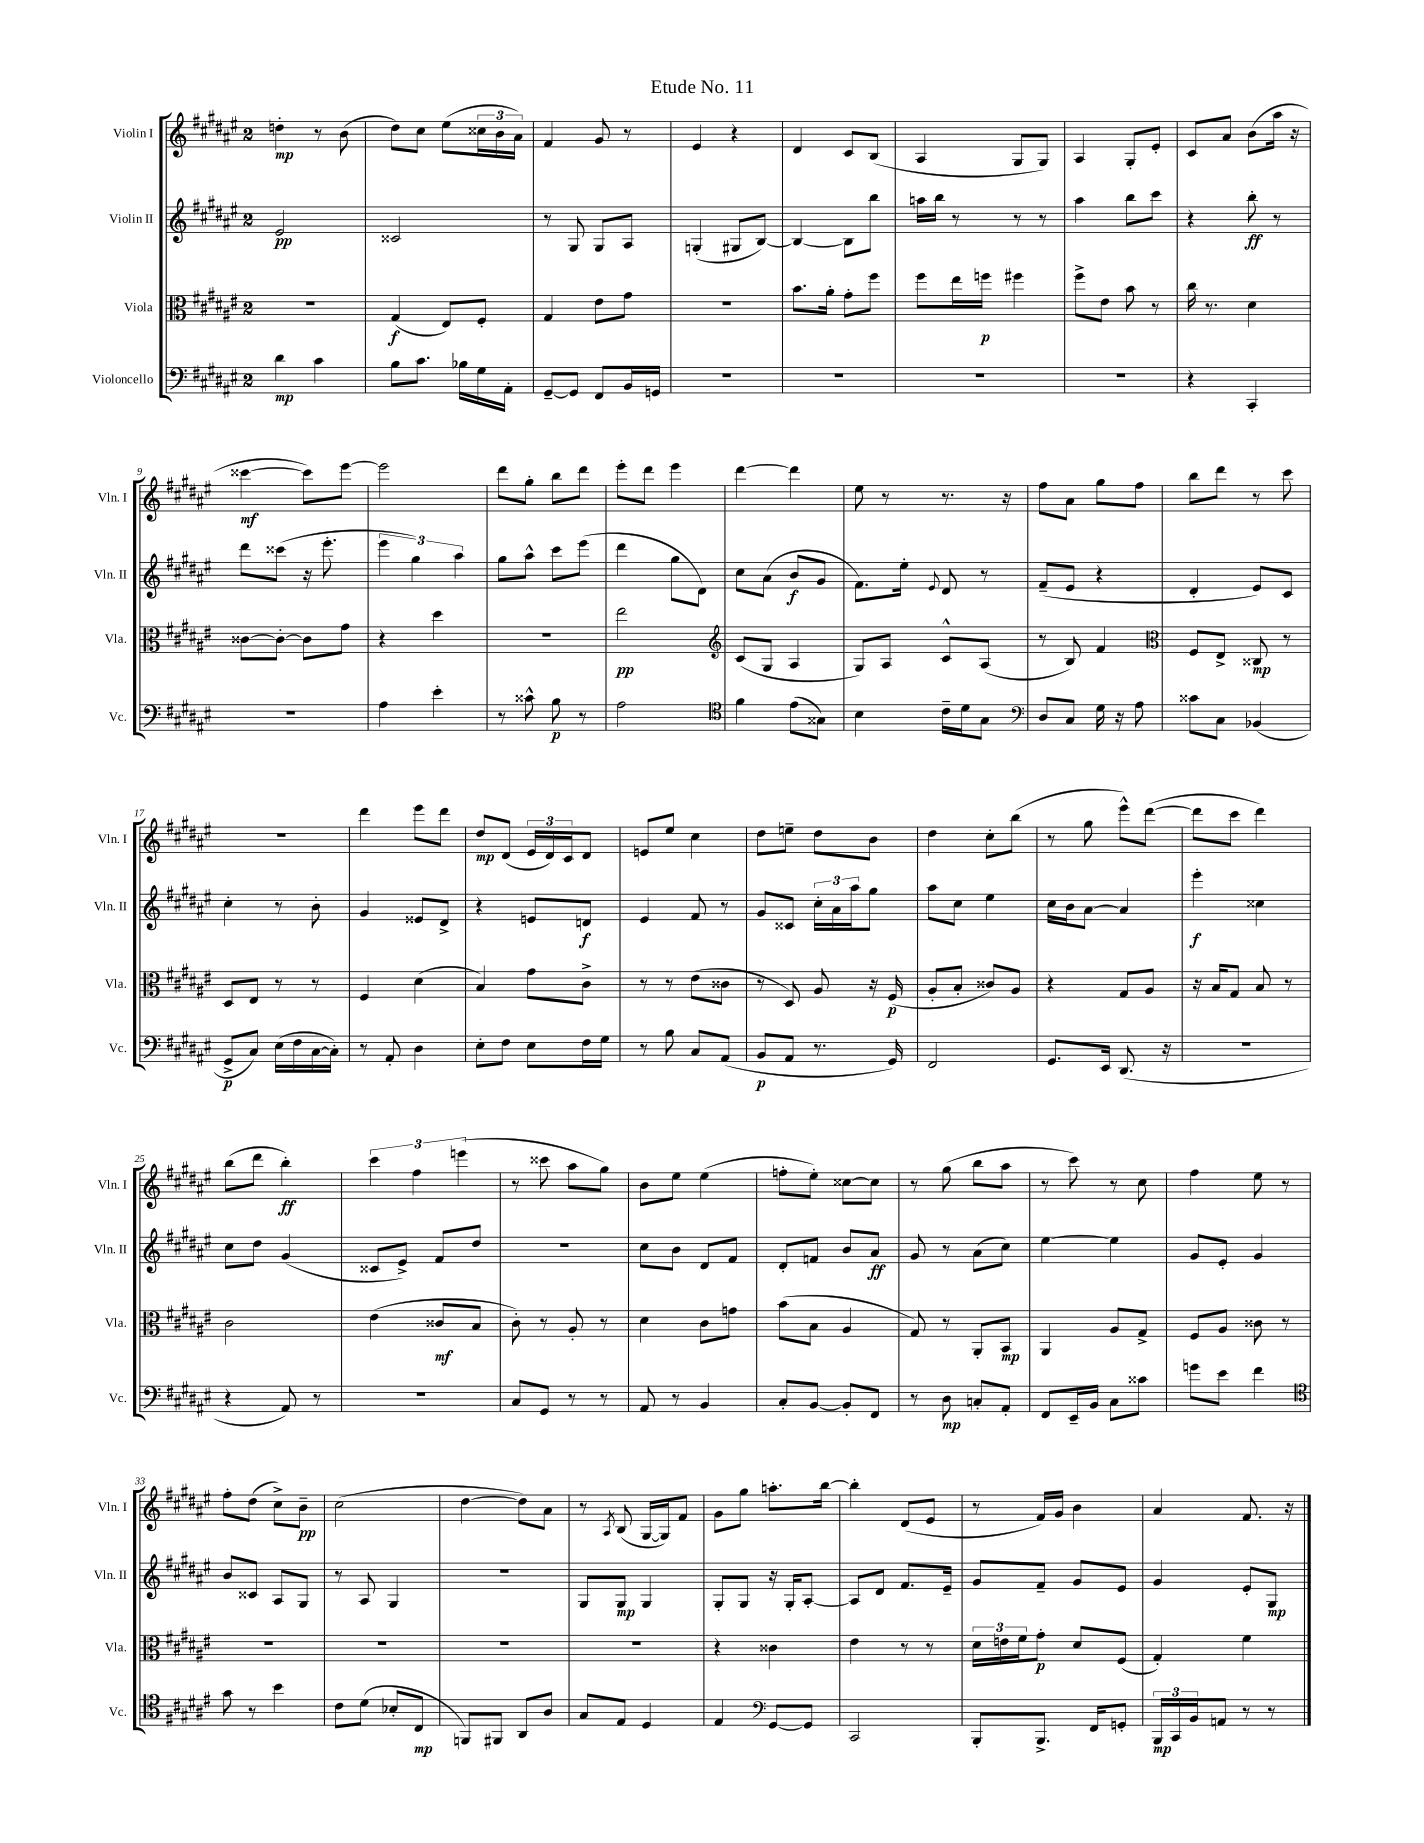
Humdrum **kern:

**kern	**kern	**kern	**kern
*staff4	*staff3	*staff2	*staff1
*clefF4	*clefC3	*clefG2	*clefG2
*k[f#c#g#d#a#e#]	*k[f#c#g#d#a#e#]	*k[f#c#g#d#a#e#]	*k[f#c#g#d#a#e#]
*M2/4	*M2/4	*M2/4	*M2/4
4d#	2r	2e#	4dd'
4c#	.	.	8r
.	.	.	(8b
=	=	=	=
8B	(4G#	2c##	8dd#)
8.c#	.	.	8cc#
.	8E#)	.	(8ee#
16B-	.	.	.
16G#	8F#'	.	24cc##
.	.	.	24b
16AA#'	.	.	.
.	.	.	24a#)
=	=	=	=
[8GG#~	4G#	8r	4f#
8GG#]	.	8G#	.
8FF#	8e#	8G#	8g#
16BB	8g#	8A#	8r
16GG	.	.	.
=	=	=	=
2r	2r	(4G'	4e#
.	.	8G#	4r
.	.	[8B)	.
=	=	=	=
2r	8.b	4B_	4d#
.	16a#'	.	.
.	8g#'	8B]	8c#
.	8ff#	8bb	(8B
=	=	=	=
2r	8ff#	16aa	4A#
.	.	16bb	.
.	16ee#	8r	.
.	16ff	.	.
.	4ff#	8r	8G#
.	.	8r	8G#)
=	=	=	=
2r	8ff#^	4aa#	4A#
.	8e#	.	.
.	8b	8bb	8G#'
.	8r	8ccc#	8e#'
=	=	=	=
4r	16cc#	4r	8c#
.	8.r	.	.
.	.	.	8a#
4CC#'	4d#	8bb'	(8b
.	.	8r	16aa#
.	.	.	16r
=	=	=	=
2r	[8c##	8ddd#	[4ccc##
.	8c##'_	(8ccc##	.
.	8c##]	16r	8ccc##])
.	.	8.eee#'	.
.	8g#	.	[8eee#
=	=	=	=
4A#	4r	6eee#	2eee#]
.	.	6gg#)	.
4e#'	4dd#	.	.
.	.	6aa#	.
=	=	=	=
8r	2r	8gg#	8ddd#
8c##^^	.	8aa#^^	8gg#'
8B	.	8ccc#	8bb
8r	.	(8eee#	8ddd#
=	=	=	=
2A#	2ee#	4ddd#	8eee#'
.	.	.	8ddd#
.	.	8gg#	4eee#
.	.	8d#)	.
=	=	=	=
*clefC4	*clefG2	*	*
4f#	(8c#	8cc#	[4ddd#
.	8G#	(8a#	.
(8e#	4A#	8b	4ddd#]
8G##)	.	8g#	.
=	=	=	=
4B	8G#)	8.f#)	8ee#
.	8A#	.	8r
.	.	16ee#'	.
.	.	8qqe#	.
16c#~	8c#^^	8d#	8.r
16d#	.	.	.
8G#	(8A#	8r	.
.	.	.	16r
=	=	=	=
*clefF4	*	*	*
8D#	8r	(8f#~	8ff#
8C#	8B)	8e#	8a#
16G#	4f#	4r	8gg#
16r	.	.	.
8A#	.	.	8ff#
=	=	=	=
*	*clefC3	*	*
8c##	8F#	4d#'	8bb
8C#	8E#^	.	8ddd#
(4BB-	8C##	8e#)	8r
.	8r	8c#	8ccc#
=	=	=	=
8GG#^	8D#	4cc#'	2r
8C#)	8E#	.	.
(16E#	8r	8r	.
16F#	.	.	.
[16C#	8r	8b'	.
16C#'])	.	.	.
=	=	=	=
8r	4F#	4g#	4ddd#
8AA#'	.	.	.
4D#	(4d#	8e##	8eee#
.	.	8d#^	8ddd#
=	=	=	=
8E#'	4B)	4r	8dd#
8F#	.	.	(8d#
8E#	8g#	8e	24e#
.	.	.	24d#)
.	.	.	24c#
16F#	8c#^	8d	8d#
16G#	.	.	.
=	=	=	=
8r	8r	4e#	8e
8B	8r	.	8ee#
8C#	(8e#	8f#	4cc#
(8AA#	8c##	8r	.
=	=	=	=
8BB	8r	8g#	8dd#
8AA#	8D#)	8c##	8ee~
8.r	8A#	24cc#'	8dd#
.	.	24a#	.
.	.	24aa#	.
.	16r	8gg#	8b
16GG#)	(16F#	.	.
=	=	=	=
2FF#	8A#'	8aa#	4dd#
.	8B'	8cc#	.
.	8c##)	4ee#	8cc#'
.	8A#	.	(8bb
=	=	=	=
8.GG#	4r	16cc#	8r
.	.	16b	.
.	.	[8a#	8gg#
16EE#	.	.	.
(8.DD#	8G#	4a#]	8eee#^^)
.	8A#	.	([8ddd#
16r	.	.	.
=	=	=	=
2r	16r	4eee#'	8ddd#]
.	16B	.	.
.	8G#	.	8ccc#
.	8B	4cc##	4ddd#)
.	8r	.	.
=	=	=	=
4r	2c#	8cc#	(8bb
.	.	8dd#	8ddd#
8AA#)	.	(4g#	4bb')
8r	.	.	.
=	=	=	=
2r	(4e#	8c##	6ccc#
.	.	8e#^)	.
.	.	.	6ff#
.	8c##	8f#	.
.	.	.	(6eee
.	8B	8dd#	.
=	=	=	=
8C#	8c#')	2r	8r
8GG#	8r	.	8ccc##
8r	8A#'	.	8aa#
8r	8r	.	8gg#)
=	=	=	=
8AA#	4d#	8cc#	8b
8r	.	8b	8ee#
4BB	8c#	8d#	(4ee#
.	8g	8f#	.
=	=	=	=
8C#'	(8b	8d#'	8ff'
[8BB	8B	8f	8ee#')
8BB']	4A#	8b	[8cc##
8FF#	.	8a#	8cc##]
=	=	=	=
8r	8G#)	8g#	8r
8D#	8r	8r	(8gg#
8C'	8AA#'	(8a#	8bb
8AA#'	8BB	8cc#)	8aa#
=	=	=	=
8FF#	4AA#	[4ee#	8r
16EE#~	.	.	8ccc#)
16BB	.	.	.
8C#	8A#	4ee#]	8r
8c##	8G#^	.	8cc#
=	=	=	=
8g	8F#	8g#	4ff#
8e#	8A#	8e#'	.
4f#	8c##	4g#	8ee#
.	8r	.	8r
=	=	=	=
*clefC4	*	*	*
8g#	2r	8b	8ff#'
8r	.	8c##	(8dd#
4b	.	8A#	8cc#^)
.	.	8G#	8b~
=	=	=	=
8c#	2r	8r	(2cc#
(8d#	.	8A#	.
8B-'	.	4G#	.
8C#	.	.	.
=	=	=	=
8FF)	2r	2r	[4dd#
8FF#	.	.	.
8AA#	.	.	8dd#])
8A#	.	.	8a#
=	=	=	=
8G#	2r	8G#	8r
.	.	.	8qA#
8E#	.	8G#	(8B
4D#	.	4G#	[16G#
.	.	.	16G#])
.	.	.	8f#
=	=	=	=
4E#	4r	8G#'	8g#
.	.	8G#	8gg#
*clefF4	*	*	*
[8GG#	4c##	16r	8.aa'
.	.	16G#'	.
8GG#]	.	[8A#'	.
.	.	.	[16bb
=	=	=	=
2CC#	4e#	8A#]	4bb']
.	.	8d#	.
.	8r	8.f#	(8d#
.	8r	.	8e#
.	.	16e#~	.
=	=	=	=
8BBB'	24d#	8g#	8r
.	24e	.	.
.	24f#	.	.
8.BBB^	8g#'	8f#~	16f#)
.	.	.	16g#
.	8d#	8g#	4b
16FF#	.	.	.
8GG'	(8F#	8e#	.
=	=	=	=
24BBB	4G#')	4g#	4a#
24CC#	.	.	.
24BB	.	.	.
8AA	.	.	.
8r	4f#	8e#'	8.f#
8r	.	8G#	.
.	.	.	16r
==	==	==	==
*-	*-	*-	*-
